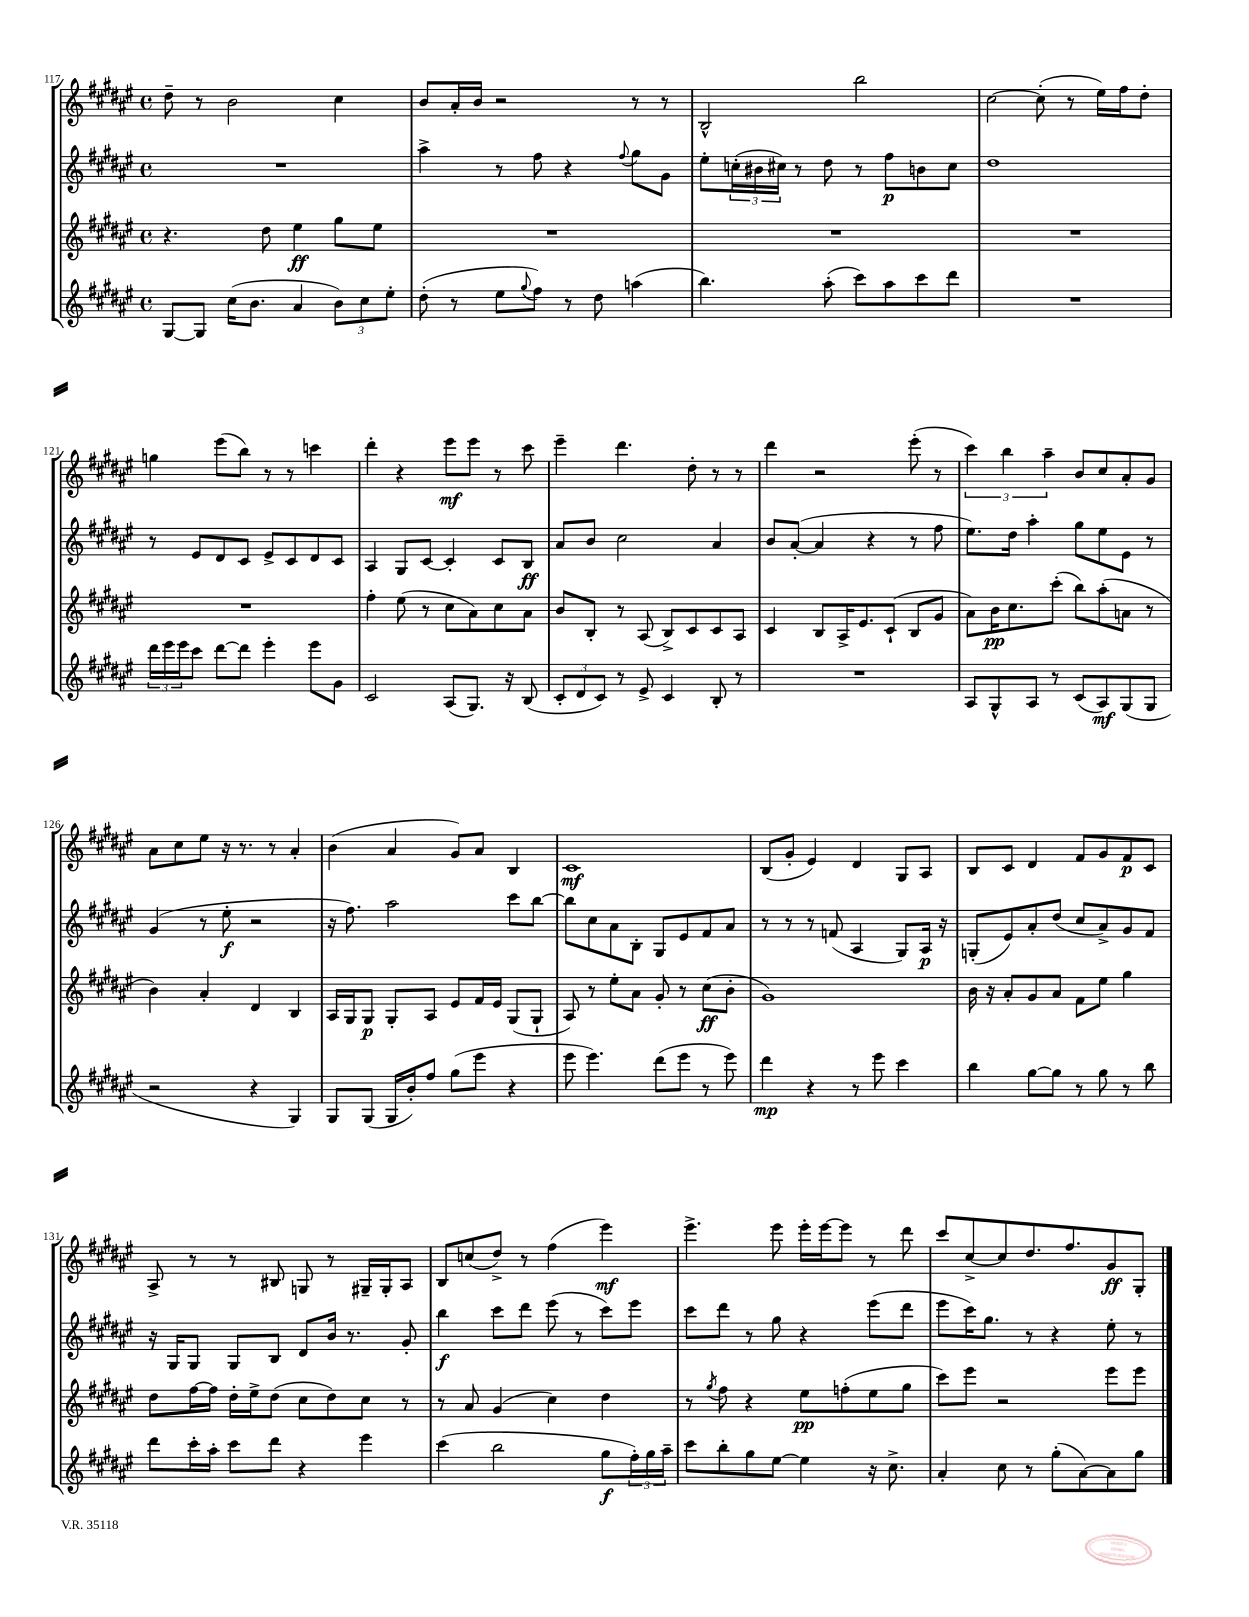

**kern	**kern	**kern	**kern
*staff4	*staff3	*staff2	*staff1
*clefG2	*clefG2	*clefG2	*clefG2
*k[f#c#g#d#a#e#]	*k[f#c#g#d#a#e#]	*k[f#c#g#d#a#e#]	*k[f#c#g#d#a#e#]
*M4/4	*M4/4	*M4/4	*M4/4
*met(c)	*met(c)	*met(c)	*met(c)
[8G#	4.r	1r	8dd#~
8G#]	.	.	8r
(16cc#	.	.	2b
8.b	.	.	.
.	8dd#	.	.
4a#	4ee#	.	.
12b)	8gg#	.	4cc#
12cc#	.	.	.
.	8ee#	.	.
12ee#'	.	.	.
=	=	=	=
(8dd#'	1r	4aa#^	8b
8r	.	.	16a#'
.	.	.	16b
8ee#	.	8r	2r
8qqgg#	.	.	.
8ff#)	.	8ff#	.
8r	.	4r	.
8dd#	.	.	.
.	.	8qqff#	.
(4aa	.	8gg#	8r
.	.	8g#	8r
=	=	=	=
4.bb)	1r	8ee#'	2B^^
.	.	(24cc'	.
.	.	24b#	.
.	.	24cc#)	.
.	.	8r	.
(8aa#'	.	8dd#	.
8ccc#)	.	8r	2bb
8aa#	.	8ff#	.
8ccc#	.	8b	.
8ddd#	.	8cc#	.
=	=	=	=
1r	1r	1dd#	[2cc#
.	.	.	(8cc#']
.	.	.	8r
.	.	.	16ee#)
.	.	.	16ff#
.	.	.	8dd#'
=	=	=	=
24ddd#	1r	8r	4gg
24eee#	.	.	.
24eee#	.	.	.
8ccc#	.	8e#	.
[8ddd#	.	8d#	(8eee#
8ddd#]	.	8c#	8bb)
4eee#'	.	8e#^	8r
.	.	8c#	8r
8eee#	.	8d#	4ccc
8g#	.	8c#	.
=	=	=	=
2c#	4ff#'	4A#	4ddd#'
.	(8ee#	8G#	4r
.	8r	[8c#	.
(8A#	8cc#	4c#']	8eee#
8.G#)	8a#)	.	8eee#
.	8cc#	8c#	8r
16r	.	.	.
(8B	8a#	8B	8ccc#
=	=	=	=
12c#'	8b	8a#	4eee#~
12d#	.	.	.
.	8B'	8b	.
12c#)	.	.	.
8r	8r	2cc#	4.ddd#
8e#^	(8A#	.	.
4c#	8B^)	.	.
.	8c#	.	8dd#'
8B'	8c#	4a#	8r
8r	8A#	.	8r
=	=	=	=
1r	4c#	8b	4ddd#
.	.	([8a#'	.
.	8B	4a#]	2r
.	16A#^	.	.
.	8.e#	.	.
.	.	4r	.
.	(8c#`	.	.
.	8B	8r	(8eee#'
.	8g#	8ff#	8r
=	=	=	=
8A#	8a#)	8.ee#)	6ccc#)
8G#^^	16b	.	.
.	.	.	6bb
.	8.cc#	16dd#	.
8A#	.	4aa#'	.
.	.	.	6aa#~
8r	(8ccc#'	.	.
(8c#	8bb)	8gg#	8b
8A#)	(8aa#'	8ee#	8cc#
(8G#	8a	8e#	8a#'
8G#	8r	8r	8g#
=	=	=	=
2r	4b)	(4g#	8a#
.	.	.	8cc#
.	4a#'	8r	8ee#
.	.	8ee#'	16r
.	.	.	8.r
4r	4d#	2r	.
.	.	.	8r
4G#)	4B	.	4a#'
=	=	=	=
8G#	16A#	16r	(4b
.	16G#	8.ff#)	.
(8G#	8G#	.	.
16G#	8G#'	2aa#	4a#
16b')	.	.	.
8ff#	8A#	.	.
(8gg#	8e#	.	8g#)
8eee#	16f#	.	8a#
.	16e#	.	.
4r	(8G#	8ccc#	4B
.	8G#`	[8bb	.
=	=	=	=
8eee#	8A#)	8bb]	1c#
4.eee#)	8r	8cc#	.
.	8ee#'	8a#	.
.	8a#	8B'	.
(8ddd#	8g#'	8G#	.
8eee#	8r	8e#	.
8r	(8cc#	8f#	.
8eee#)	8b'	8a#	.
=	=	=	=
4ddd#	1g#)	8r	(8B
.	.	8r	8g#'
4r	.	8r	4e#)
.	.	(8f	.
8r	.	4A#	4d#
8eee#	.	.	.
4ccc#	.	8G#)	8G#
.	.	16A#	8A#
.	.	16r	.
=	=	=	=
4bb	16b	(8G'	8B
.	16r	.	.
.	8a#'	8e#)	8c#
[8gg#	8g#	8a#'	4d#
8gg#]	8a#	(8dd#	.
8r	8f#	8cc#	8f#
8gg#	8ee#	8a#^)	8g#
8r	4gg#	8g#	8f#
8bb	.	8f#	8c#
=	=	=	=
8ddd#	8dd#	16r	8A#^
.	.	16G#	.
16ccc#'	[16ff#	8G#	8r
16aa#'	16ff#]	.	.
8ccc#	16dd#'	8G#	8r
.	16ee#^	.	.
8ddd#	(8dd#	8B	8B#
4r	8cc#	8d#	8G
.	8dd#)	16b	8r
.	.	8.r	.
4eee#	8cc#	.	16G#~
.	.	.	16G#'
.	8r	8g#'	8A#
=	=	=	=
(4ccc#	8r	4bb	8B
.	8a#	.	(8cc
2bb	(4g#	8ccc#	8dd#^)
.	.	8ddd#	8r
.	4cc#)	(8eee#	(4ff#
.	.	8r	.
8gg#	4dd#	8ccc#)	4eee#)
24ff#')	.	8eee#	.
24gg#	.	.	.
24aa#~	.	.	.
=	=	=	=
8ccc#	8r	8ccc#	4.eee#^
.	8qgg#	.	.
8bb'	8ff#	8ddd#	.
8gg#	4r	8r	.
[8ee#	.	8gg#	8eee#
4ee#]	8ee#	4r	16eee#'
.	.	.	[16eee#
.	(8ff'	.	8eee#]
16r	8ee#	(8eee#	8r
8.cc#^	.	.	.
.	8gg#	8ddd#	8ddd#
=	=	=	=
4a#'	8ccc#)	8eee#	8ccc#
.	8eee#	16ccc#)	[8cc#^
.	.	8.gg#	.
8cc#	2r	.	8cc#]
8r	.	8r	8.dd#
(8gg#'	.	4r	.
.	.	.	8.ff#
[8a#)	.	.	.
8a#]	8eee#	8ee#'	8g#
8gg#	8eee#	8r	8G#'
==	==	==	==
*-	*-	*-	*-
